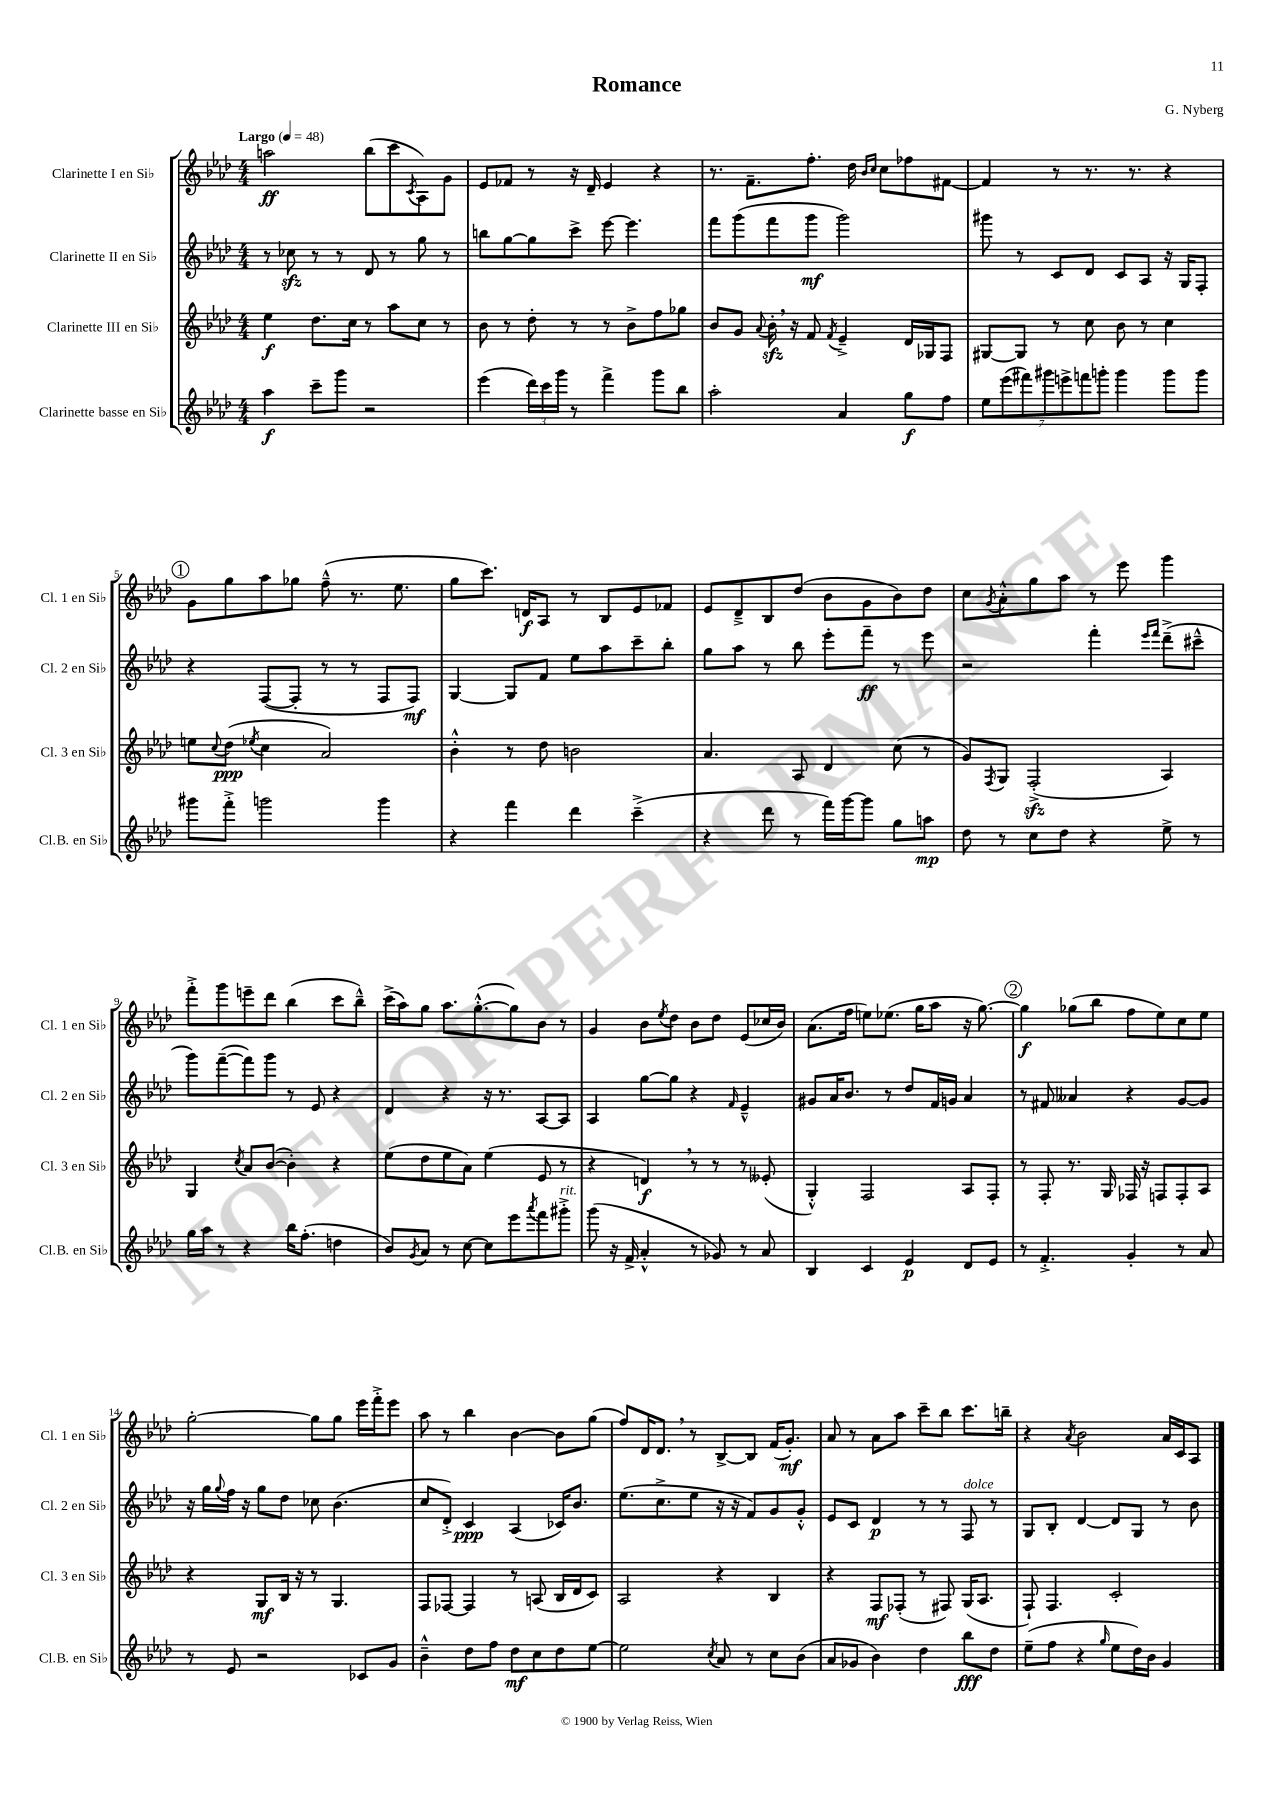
\header { title = "Romance" composer = "G. Nyberg" }
<<
\new StaffGroup <<
\new Staff = "s0" \with { instrumentName = "Clarinette I en Sib" shortInstrumentName = "Cl. 1 en Sib" } {
    \clef treble \key aes \major \numericTimeSignature \time 4/4 \tempo "Largo" 4 = 48
    a''2\ff bes''8( c'''8 \acciaccatura { c'8 } aes8) g'8 |
    ees'8 fes'8 r8 r16 des'16-- ees'4 r4 |
    r8. f'8.-- f''8.-. des''16 \grace { bes'16 c''16 } c''8 fes''8 fis'8~ |
    fis'4 r8 r8. r8. r4 |
    \mark \markup { \circle "1" } g'8 g''8 aes''8 ges''8 f''8---^( r8. ees''8. |
    g''8 c'''8.) d'16\f aes8 r8 bes8 ees'8 fes'8 |
    ees'8 des'8---> bes8 des''8( bes'8 g'8 bes'8) des''8 |
    c''8 \acciaccatura { g'8 } aes'8-.-^ g''8 aes''8 r8 ees'''8 g'''4 |
    f'''8-.-> g'''8 e'''8-- des'''8 bes''4( c'''8 bes''8---^) |
    c'''16->( aes''16) g''8 aes''8. g''8.~-.-^( g''8) bes'8 r8 |
    g'4 bes'8 \acciaccatura { ees''8 } des''8 bes'8 des''8 ees'8( ces''16 bes'16) |
    aes'8.( f''16 e''8) ees''8.( g''16 aes''8 r16 g''8.~) |
    \mark \markup { \circle "2" } g''4\f ges''8( bes''8 f''8 ees''8) c''8 ees''8 |
    g''2~-. g''8 g''8 ees'''16 f'''16-.-> ees'''8 |
    aes''8 r8 bes''4 bes'4~ bes'8 g''8( |
    f''8) des'16 des'8. \breathe r8 bes8~-> bes8 f'16( g'8.-.\mf) |
    aes'8 r8 aes'8 aes''8 c'''8-- bes''8 c'''8. b''16-- |
    r4 \acciaccatura { aes'8 } bes'2 aes'16 c'16 aes8 \bar "|." |
}
\new Staff = "s1" \with { instrumentName = "Clarinette II en Sib" shortInstrumentName = "Cl. 2 en Sib" } {
    \clef treble \key aes \major \numericTimeSignature \time 4/4
    r8 ces''8\sfz r8 r8 des'8 r8 g''8 r8 |
    b''8 g''8~ g''8 c'''8-> ees'''8~ ees'''4. |
    f'''8 g'''8( f'''8 g'''8\mf g'''2) |
    gis'''8 r8 c'8 des'8 c'8 aes8 r16 g16 f8-. |
    \mark \markup { \circle "1" } r4 f8~( f8-. r8 r8 f8 f8\mf) |
    g4~ g8 f'8 ees''8 aes''8 c'''8-- bes''8-. |
    g''8 aes''8 r8 bes''8 ees'''8-. f'''8--\ff r8 ees'''8 |
    r2 f'''4-. \grace { ees'''16 f'''16 } des'''8--->( cis'''8---^ |
    g'''8) f'''8~--( f'''8) g'''8 r8 ees'8 r4 |
    des'4 r4 r16 r8. aes8~ aes8 |
    aes4 g''8~ g''8 r4 \grace { f'16 } ees'4---^ |
    gis'8 aes'16 bes'8. r8 des''8 f'16 g'16 aes'4 |
    \mark \markup { \circle "2" } r8 fis'8 aeses'4 r4 g'8~ g'8 |
    r16 g''16 \appoggiatura { g''8 } f''16 r16 g''8 des''8 ces''8 bes'4.( |
    c''8 des'8-.->) c'4\ppp aes4( ces'16) bes'8. |
    ees''8.( c''8.-> ees''8 r16 r16 f'8) g'8 g'8-.-^ |
    ees'8 c'8 des'4\p r8 r8 f8^\markup { \italic "dolce" } r8 |
    g8 bes8-. des'4~ des'8 g8 r8 bes'8 \bar "|." |
}
\new Staff = "s2" \with { instrumentName = "Clarinette III en Sib" shortInstrumentName = "Cl. 3 en Sib" } {
    \clef treble \key aes \major \numericTimeSignature \time 4/4
    ees''4\f des''8. c''16 r8 aes''8 c''8 r8 |
    bes'8 r8 des''8-. r8 r8 bes'8-> f''8 ges''8 |
    bes'8 g'8 \appoggiatura { aes'8 } bes'16-.\sfz \breathe r16 f'8 \acciaccatura { f'8 } ees'4---> des'16 ges16 f8 |
    gis8~ gis8 r8 c''8 bes'8 r8 c''4 |
    \mark \markup { \circle "1" } e''8 \appoggiatura { c''8 } des''8\ppp( \acciaccatura { ees''8 } c''4 aes'2) |
    bes'4-.-^ r8 des''8 b'2 |
    aes'4. aes8 des'4 c''8( r8 |
    g'8) \acciaccatura { f8 } g8 f2-.->\sfz( aes4) |
    g4 \acciaccatura { c''8 } aes'8 bes'8~( bes'4-.) r4 |
    ees''8( des''8 ees''8 aes'8) ees''4( ees'8 r8 |
    r4 d'4\f) \breathe r8 r8 r8 eeses'8-.( |
    g4-.-^) f2 aes8 f8-. |
    \mark \markup { \circle "2" } r8 f8-. r8. g16 fes16 r16 f8 f8-. aes8 |
    r4 g8\mf bes16 r16 r8 g4. |
    f8 fes8~ fes4 r8 a8( bes16 des'16 c'8) |
    aes2 r4 bes4 |
    r4 f8\mf fes8-.( r8 fis8) g16( aes8. |
    f8-!) f4. c'2-. \bar "|." |
}
\new Staff = "s3" \with { instrumentName = "Clarinette basse en Sib" shortInstrumentName = "Cl.B. en Sib" } {
    \clef treble \key aes \major \numericTimeSignature \time 4/4
    aes''4\f c'''8-- g'''8 r2 |
    ees'''4( \tuplet 3/2 { des'''16) c'''16 g'''16 } r8 f'''4-> g'''8 bes''8 |
    aes''2-. aes'4 g''8\f f''8 |
    \tuplet 7/4 { ees''8 ees'''8( fis'''8) gis'''8 e'''8-> f'''8 g'''8-. } g'''4 g'''8 g'''8 |
    \mark \markup { \circle "1" } gis'''8 f'''8-.-> g'''2 g'''4 |
    r4 f'''4 des'''4 c'''4--->( |
    r4 des'''8 r8 f'''16) g'''16~ g'''8 g''8 a''8\mp |
    des''8 r8 c''8 des''8 r4 ees''8-> r8 |
    g''16 aes''16 r8 r4 bes''16 f''8.-.( d''4 |
    bes'8) \acciaccatura { g'8 } aes'8 r8 c''8~ c''8 ees'''8 \acciaccatura { aes'''8 } f'''8 gis'''8-.->^\markup { \italic "rit." } |
    g'''8( r16 f'16-> aes'4-.-^ r8 ges'8) r8 aes'8 |
    bes4 c'4 ees'4\p des'8 ees'8 |
    \mark \markup { \circle "2" } r8 f'4.-.-> g'4-. r8 aes'8 |
    r8 ees'8 r2 ces'8 g'8 |
    bes'4---^ des''8 f''8 des''8\mf c''8 des''8 ees''8~ |
    ees''2 \acciaccatura { c''8 } aes'8 r8 c''8 bes'8( |
    aes'8 ges'8 bes'4) des''4 bes''8\fff des''8 |
    ees''8--( f''8 r4 \grace { g''16 } ees''8 des''16) bes'16 g'4 \bar "|." |
}
>>
>>
